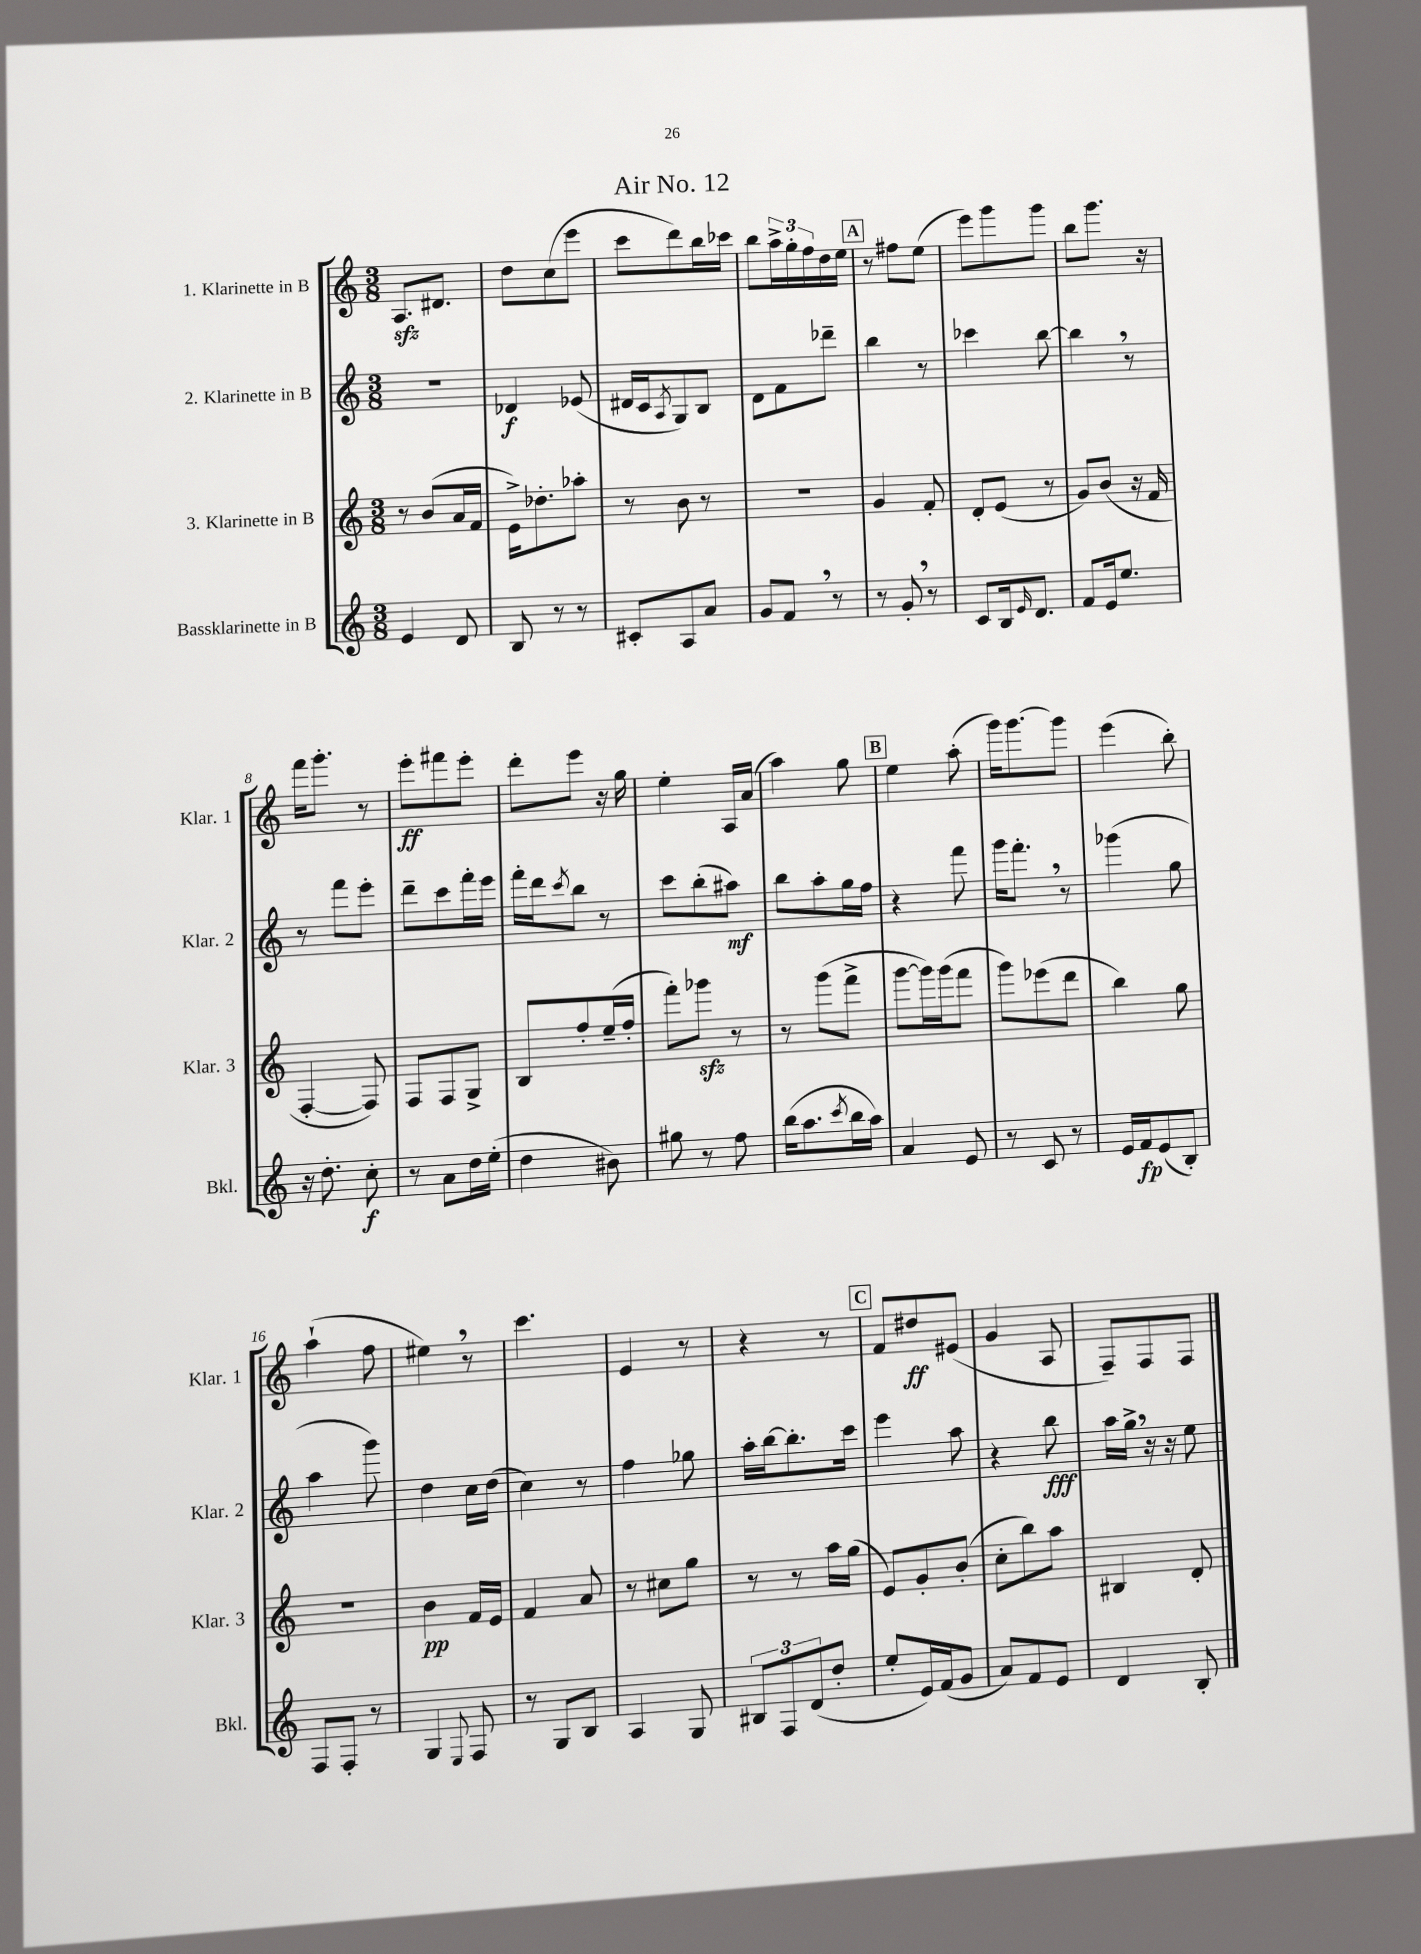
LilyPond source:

\header { title = "Air No. 12" }
<<
\new StaffGroup <<
\new Staff = "s0" \with { instrumentName = "1. Klarinette in B" shortInstrumentName = "Klar. 1" } {
    \clef treble \key c \major \numericTimeSignature \time 3/8
    a8.\sfz dis'8. |
    d''8 c''8( e'''8 |
    c'''8 d'''8) b''16 ces'''16 |
    b''8 \tuplet 3/2 { a''16-> g''16-. f''16 } d''16 e''16 |
    \mark \markup { \box "A" } r8 fis''8 e''8( |
    e'''8) g'''8 g'''8 |
    b''8 g'''8. r16 |
    f'''16 g'''8.-. r8 |
    e'''8-.\ff fis'''8 e'''8-. |
    d'''8-. e'''8 r16 g''16 |
    e''4-. a16 a'16( |
    a''4) g''8 |
    \mark \markup { \box "B" } e''4 a''8-.( |
    g'''16) g'''8.~ g'''8 |
    e'''4( b''8-.) |
    a''4-!( f''8 |
    eis''4) \breathe r8 |
    c'''4. |
    e'4 r8 |
    r4 r8 |
    \mark \markup { \box "C" } f'8 dis''8\ff eis'8( |
    g'4 a8 |
    f8--) f8 f8 \bar "|." |
}
\new Staff = "s1" \with { instrumentName = "2. Klarinette in B" shortInstrumentName = "Klar. 2" } {
    \clef treble \key c \major \numericTimeSignature \time 3/8
    R4. |
    des'4\f ees'8( |
    dis'16 c'16 \acciaccatura { a8 } g8) b8 |
    d'8 f'8 des'''8-- |
    \mark \markup { \box "A" } b''4 r8 |
    ces'''4 b''8~ |
    b''4 \breathe r8 |
    r8 f'''8 e'''8-. |
    d'''8-- c'''8 f'''16-. e'''16 |
    f'''16-. d'''16 \acciaccatura { c'''8 } b''8 r8 |
    c'''8 b''8-.( ais''8\mf) |
    b''8 a''8-. g''16 f''16 |
    \mark \markup { \box "B" } r4 f'''8 |
    g'''16 f'''8.-. \breathe r8 |
    ges'''4( g''8 |
    a''4 g'''8) |
    d''4 c''16 d''16( |
    c''4) r8 |
    f''4 ges''8 |
    a''16-. b''16~ b''8.-. c'''16 |
    \mark \markup { \box "C" } e'''4 a''8 |
    r4 b''8\fff |
    a''16 g''16-> \breathe r16 r16 e''8 \bar "|." |
}
\new Staff = "s2" \with { instrumentName = "3. Klarinette in B" shortInstrumentName = "Klar. 3" } {
    \clef treble \key c \major \numericTimeSignature \time 3/8
    r8 b'8( a'16 f'16 |
    e'16->) des''8.-. aes''8-. |
    r8 b'8 r8 |
    R4. |
    \mark \markup { \box "A" } g'4 f'8-. |
    d'8-. e'8( r8 |
    g'8) b'8( r16 f'16 |
    f4~-. f8) |
    f8 f8 g8-> |
    b8 f''8-. e''16--( f''16-. |
    f'''8-.) ges'''8\sfz r8 |
    r8 g'''8( f'''8-> |
    \mark \markup { \box "B" } g'''8~ g'''16) g'''16( f'''8 |
    g'''8) ees'''8( d'''8 |
    b''4) g''8 |
    R4. |
    b'4\pp f'16 e'16 |
    f'4 a'8 |
    r8 cis''8 g''8 |
    r8 r8 a''16 g''16( |
    \mark \markup { \box "C" } e'8) g'8-. b'8-.( |
    c''8-. b''8) a''8 |
    bis4 d'8-. \bar "|." |
}
\new Staff = "s3" \with { instrumentName = "Bassklarinette in B" shortInstrumentName = "Bkl." } {
    \clef treble \key c \major \numericTimeSignature \time 3/8
    e'4 d'8 |
    b8 r8 r8 |
    cis'8-. a8 a'8 |
    g'8 f'8 \breathe r8 |
    \mark \markup { \box "A" } r8 g'8-. \breathe r8 |
    c'8 b16 \grace { e'16 } d'8. |
    f'8 e'16 e''8. |
    r16 d''8.-. c''8-.\f |
    r8 a'8 d''16 e''16-.( |
    d''4 bis'8) |
    gis''8 r8 f''8 |
    b''16( a''8. \acciaccatura { c'''8 } b''16 a''16) |
    \mark \markup { \box "B" } a'4 e'8 |
    r8 c'8 r8 |
    e'16 f'16\fp e'8( b8-.) |
    f8 f8-. r8 |
    g4 \appoggiatura { e8 } f8 |
    r8 g8 b8 |
    a4 g8 |
    \tuplet 3/2 { bis8 f8 d'8( } d''8-. |
    \mark \markup { \box "C" } e''8-. e'16) f'16( g'8 |
    a'8) f'8 e'8 |
    d'4 b8-. \bar "|." |
}
>>
>>
